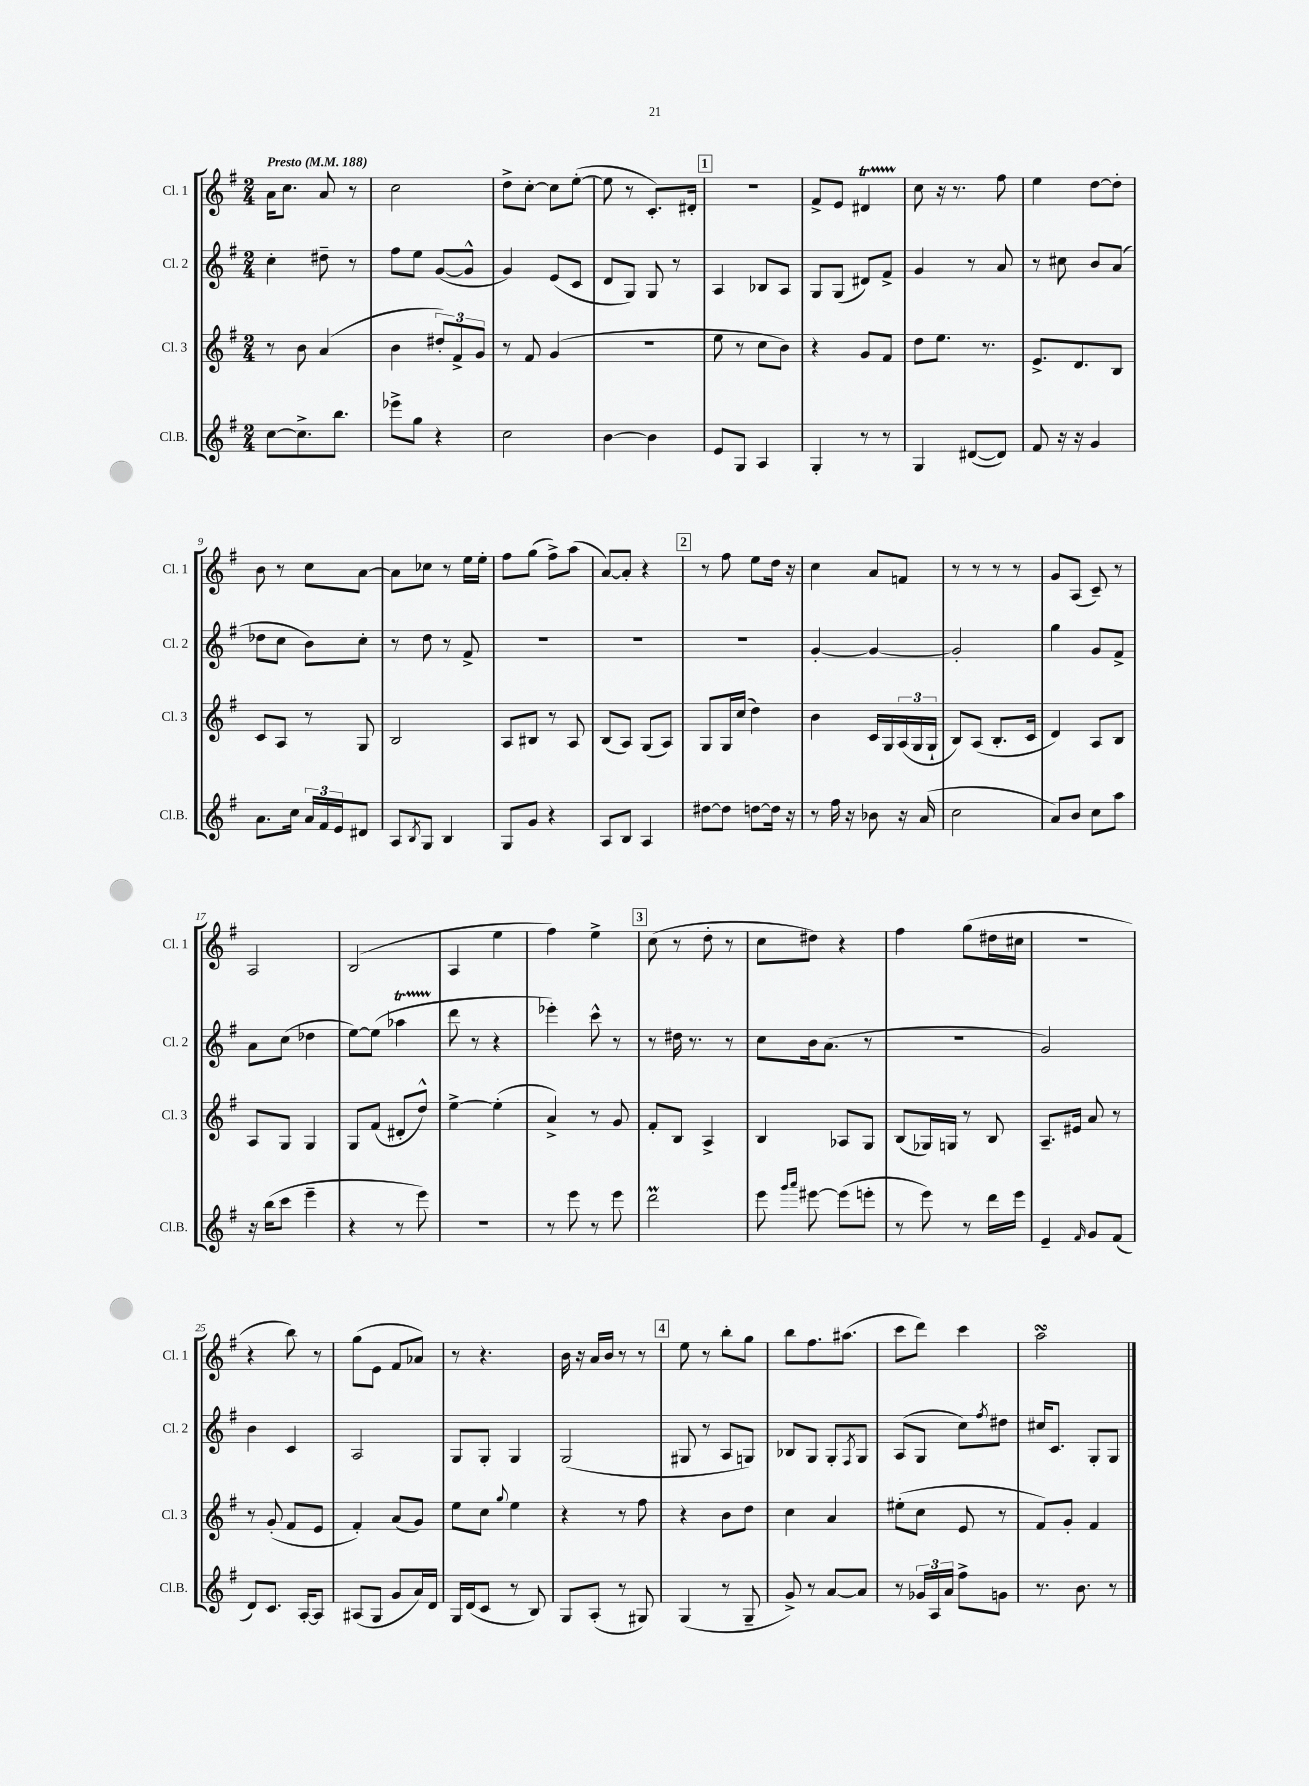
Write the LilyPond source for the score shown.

<<
\new StaffGroup <<
\new Staff = "s0" \with { instrumentName = "Cl. 1" shortInstrumentName = "Cl. 1" } {
    \clef treble \key g \major \numericTimeSignature \time 2/4 \tempo "Presto" 4 = 188
    a'16 c''8. a'8 r8 |
    c''2 |
    d''8-> c''8~-. c''8 e''8~-.( |
    e''8 r8 c'8.-.) dis'16-. |
    \mark \markup { \box "1" } R2 |
    fis'8-> e'8 dis'4\startTrillSpan |
    c''8\stopTrillSpan r16 r8. fis''8 |
    e''4 d''8~ d''8-. |
    b'8 r8 c''8 a'8~ |
    a'8 ces''8 r8 e''16 e''16-. |
    fis''8 g''8( fis''8->) a''8( |
    a'8~) a'8-. r4 |
    \mark \markup { \box "2" } r8 fis''8 e''8 d''16 r16 |
    c''4 a'8 f'8 |
    r8 r8 r8 r8 |
    g'8 a8( c'8--) r8 |
    a2 |
    b2( |
    a4 e''4 |
    fis''4) e''4-> |
    \mark \markup { \box "3" } c''8( r8 d''8-. r8 |
    c''8 dis''8) r4 |
    fis''4 g''8( dis''16 cis''16 |
    R2 |
    r4 b''8) r8 |
    g''8( e'8 fis'8 aes'8) |
    r8 r4. |
    b'16 r16 a'16 b'16 r8 r8 |
    \mark \markup { \box "4" } e''8 r8 b''8-. g''8 |
    b''8 fis''8. ais''8.( |
    c'''8 d'''8) c'''4 |
    a''2\turn \bar "|." |
}
\new Staff = "s1" \with { instrumentName = "Cl. 2" shortInstrumentName = "Cl. 2" } {
    \clef treble \key g \major \numericTimeSignature \time 2/4
    c''4-. dis''8-- r8 |
    fis''8 e''8 g'8~( g'8-^ |
    g'4) e'8( c'8 |
    d'8 g8) g8 r8 |
    \mark \markup { \box "1" } a4 bes8 a8 |
    g8 g8( dis'8) fis'8-> |
    g'4 r8 a'8 |
    r8 cis''8 b'8 a'8( |
    des''8 c''8 b'8) c''8-. |
    r8 d''8 r8 fis'8-> |
    R2 |
    R2 |
    \mark \markup { \box "2" } R2 |
    g'4~-. g'4~ |
    g'2-. |
    g''4 g'8 fis'8-> |
    a'8 c''8( des''4 |
    e''8~) e''8( aes''4\startTrillSpan |
    d'''8\stopTrillSpan r8 r4 |
    ees'''4-.) c'''8-^ r8 |
    \mark \markup { \box "3" } r8 dis''16 r8. r8 |
    c''8 b'16 a'8.( r8 |
    r2 |
    g'2) |
    b'4 c'4 |
    a2 |
    g8 g8-. g4 |
    g2( |
    \mark \markup { \box "4" } gis8 r8 a8 g8) |
    bes8 g8 g8-. \acciaccatura { fis8 } g8 |
    a8( g8 c''8) \acciaccatura { fis''8 } dis''8 |
    cis''16 c'8. g8-. g8 \bar "|." |
}
\new Staff = "s2" \with { instrumentName = "Cl. 3" shortInstrumentName = "Cl. 3" } {
    \clef treble \key g \major \numericTimeSignature \time 2/4
    r8 b'8 a'4( |
    b'4 \tuplet 3/2 { dis''8-.) fis'8-> g'8 } |
    r8 fis'8 g'4( |
    r2 |
    \mark \markup { \box "1" } e''8 r8 c''8 b'8) |
    r4 g'8 fis'8 |
    d''8 e''8. r8. |
    e'8.-> d'8. b8 |
    c'8 a8 r8 g8 |
    b2 |
    a8 bis8 r8 a8 |
    b8( a8) g8( a8) |
    \mark \markup { \box "2" } g8 g16 c''16( d''4) |
    b'4 c'16 g16 \tuplet 3/2 { a16( g16 g16-! } |
    b8) a8( b8.-. c'16 |
    d'4) a8 b8 |
    a8 g8 g4 |
    g8 fis'8( dis'8-. d''8-^) |
    e''4~-> e''4-.( |
    a'4->) r8 g'8 |
    \mark \markup { \box "3" } fis'8-. b8 a4-> |
    b4 aes8 g8 |
    b8( ges16) g16 r8 b8 |
    a8.-- eis'16 a'8 r8 |
    r8 g'8-.( fis'8 e'8 |
    fis'4-.) a'8( g'8) |
    e''8 c''8 \appoggiatura { g''8 } e''4 |
    r4 r8 fis''8 |
    \mark \markup { \box "4" } r4 b'8 d''8 |
    c''4 a'4 |
    eis''8-.( c''8 e'8 r8 |
    fis'8) g'8-. fis'4 \bar "|." |
}
\new Staff = "s3" \with { instrumentName = "Cl.B." shortInstrumentName = "Cl.B." } {
    \clef treble \key g \major \numericTimeSignature \time 2/4
    c''8~ c''8.-> b''8. |
    ees'''8-> g''8 r4 |
    c''2 |
    b'4~ b'4 |
    \mark \markup { \box "1" } e'8 g8 a4 |
    g4-. r8 r8 |
    g4 dis'8~( dis'8) |
    fis'8 r16 r16 g'4 |
    a'8. c''16 \tuplet 3/2 { a'16 fis'16 e'16 } dis'8 |
    a8 \acciaccatura { b8 } g8 b4 |
    g8 g'8 r4 |
    a8 b8 a4 |
    \mark \markup { \box "2" } dis''8~ dis''8 d''8~ d''16 r16 |
    r8 fis''16 r16 bes'8 r16 a'16( |
    c''2 |
    a'8) b'8 c''8 a''8 |
    r16 b''16( c'''8 e'''4-- |
    r4 r8 e'''8) |
    r2 |
    r8 e'''8 r8 e'''8 |
    \mark \markup { \box "3" } d'''2\prall |
    e'''8 \grace { g'''16 a'''16 } eis'''8~ eis'''8( e'''8-. |
    r8 e'''8) r8 d'''16 e'''16 |
    e'4-- \grace { fis'16 } g'8 fis'8( |
    d'8) c'8. a16~-. a8 |
    ais8( g8 g'8 a'16) d'16 |
    g16 d'16( c'8 r8 b8) |
    g8 a8-.( r8 gis8) |
    \mark \markup { \box "4" } g4( r8 g8-- |
    g'8->) r8 a'8~ a'8 |
    r8 \tuplet 3/2 { ges'16 a16 a'16 } fis''8-> g'8 |
    r8. b'8. r8 \bar "|." |
}
>>
>>
